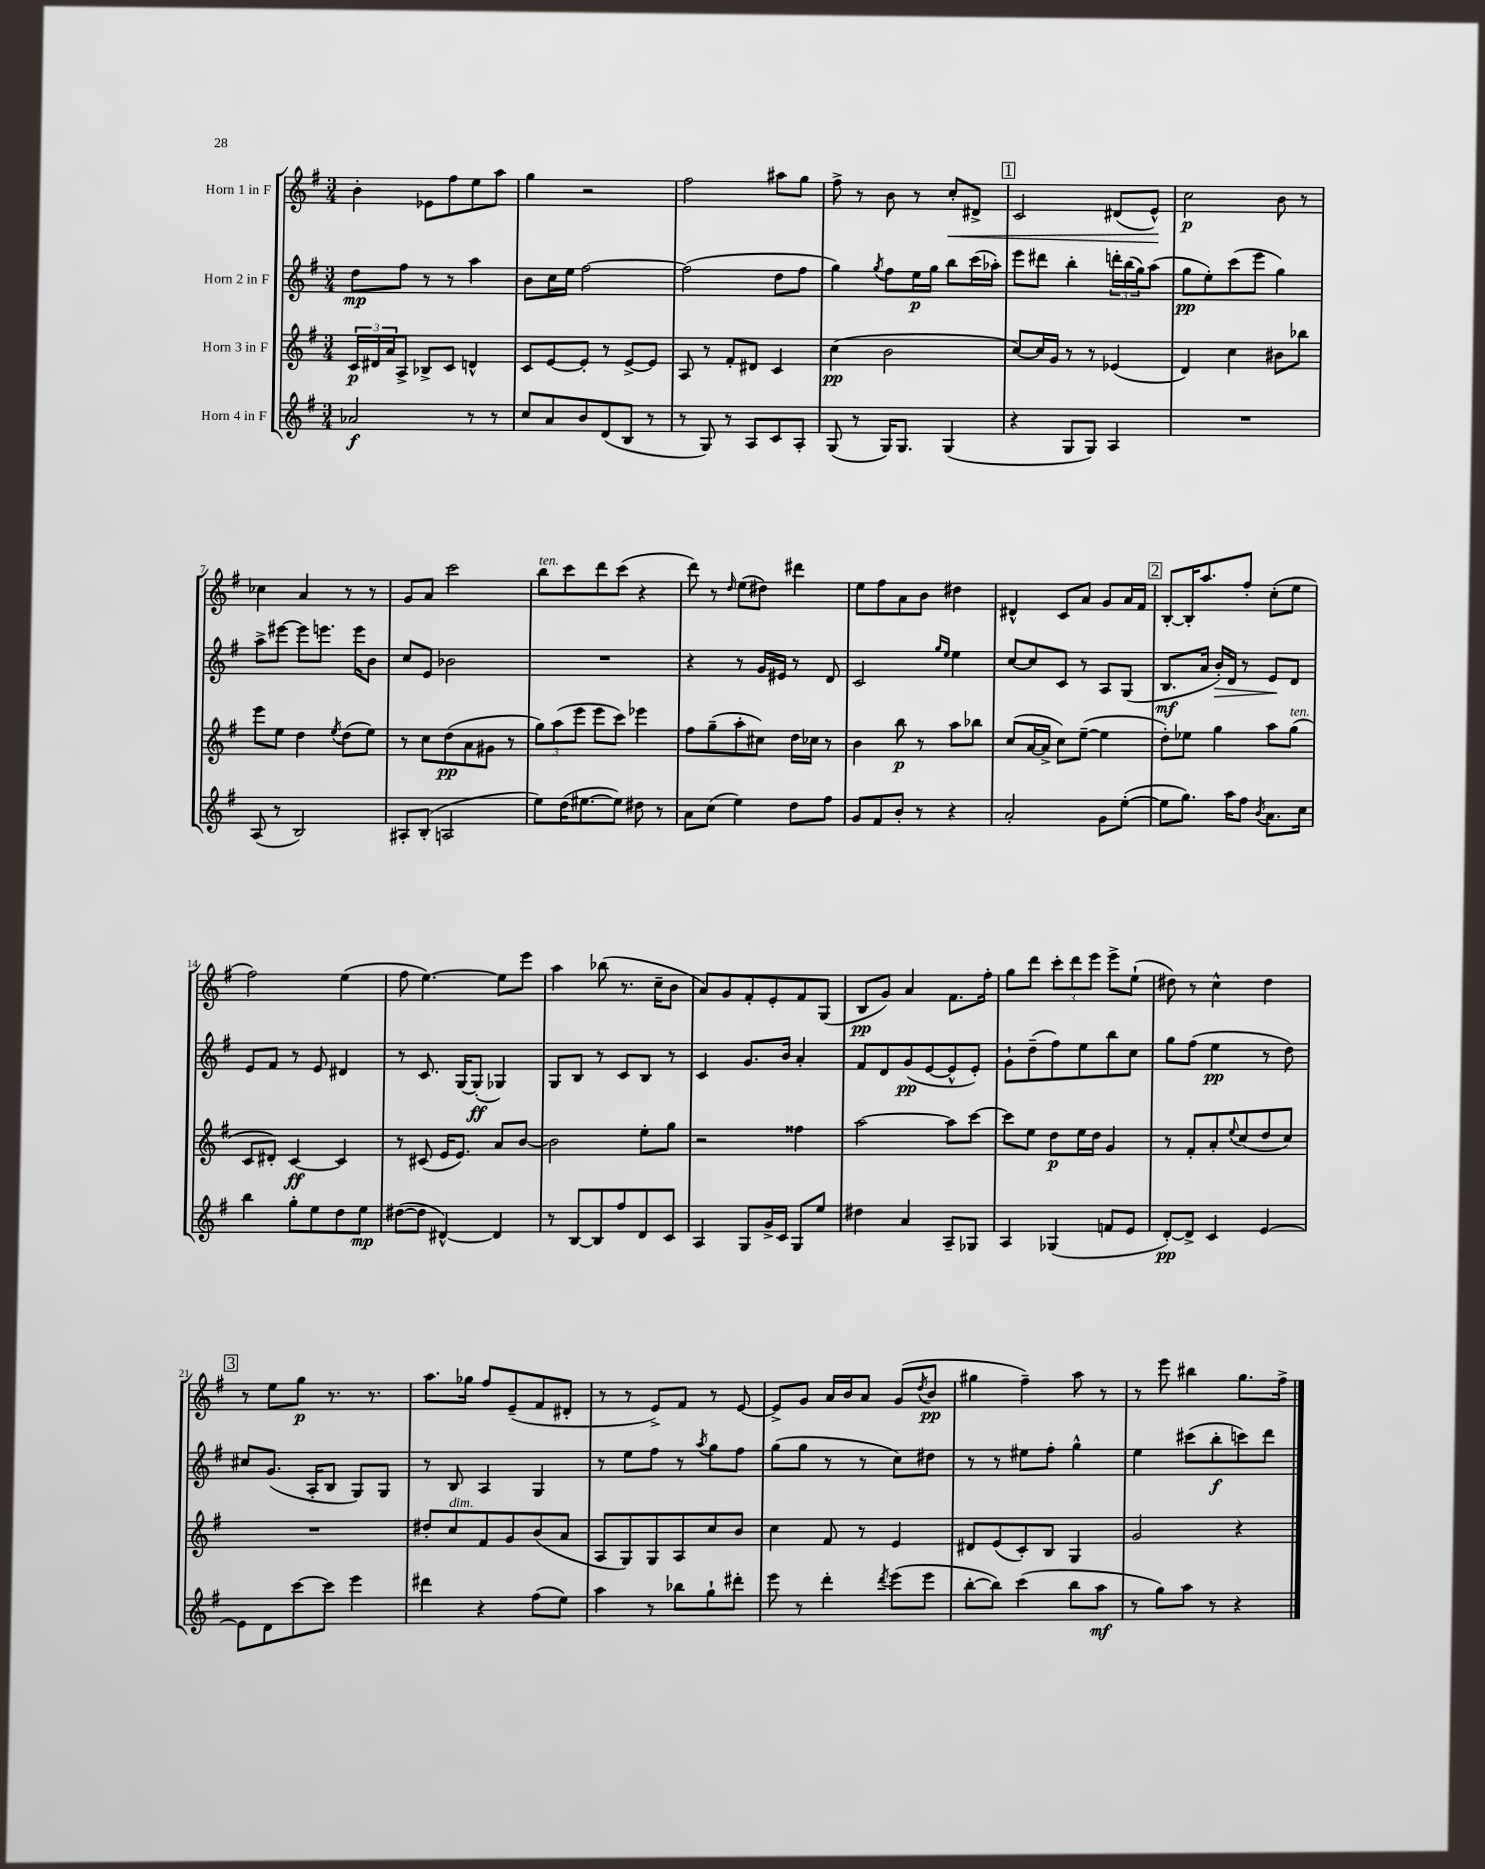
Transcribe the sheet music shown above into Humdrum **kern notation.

**kern	**dynam	**kern	**dynam	**kern	**dynam	**kern	**dynam
*part4	*part4	*part3	*part3	*part2	*part2	*part1	*part1
*staff4	*staff4	*staff3	*staff3	*staff2	*staff2	*staff1	*staff1
*I"Horn 4 in F	*	*I"Horn 3 in F	*	*I"Horn 2 in F	*	*I"Horn 1 in F	*
*clefG2	*	*clefG2	*	*clefG2	*	*clefG2	*
*k[f#]	*	*k[f#]	*	*k[f#]	*	*k[f#]	*
*M3/4	*	*M3/4	*	*M3/4	*	*M3/4	*
=1	=1	=1	=1	=1	=1	=1	=1
2a-X/	f	24c/LL	p	8dd\L	mp	4b'\	.
.	.	24d#X/	.	.	.	.	.
.	.	24a/J	.	.	.	.	.
.	.	8A^/J	.	8ff#\J	.	.	.
.	.	8B-X^/L	.	8r	.	8e-X\L	.
.	.	8c/J	.	8r	.	8ff#\	.
8r	.	4dn^^/	.	4aa\	.	8ee\	.
8r	.	.	.	.	.	8aa\J	.
=2	=2	=2	=2	=2	=2	=2	=2
8cc/L	.	8c/L	.	8b\L	.	4gg\	.
8a/	.	[8e/	.	16cc\L	.	.	.
.	.	.	.	16ee\JJ	.	.	.
8b/	.	8e'/J]	.	[2ff#\	.	2r	.
(8d/	.	8r	.	.	.	.	.
8B/J	.	[8e^/L	.	.	.	.	.
8r	.	8e/J]	.	.	.	.	.
=3	=3	=3	=3	=3	=3	=3	=3
8r	.	8A/	.	(2ff#\]	.	2ff#\	.
8G/)	.	8r	.	.	.	.	.
8r	.	8f#'/L	.	.	.	.	.
8A/L	.	8d#X/J	.	.	.	.	.
8c/	.	4c/	.	8dd\L	.	8aa#X\L	.
8A'/J	.	.	.	8ff#\J	.	8gg\J	.
=4	=4	=4	=4	=4	=4	=4	=4
(8G/	.	(4cc\	pp	4gg\)	.	8ff#^\	.
8r	.	.	.	.	.	8r	.
.	.	.	.	8qgg/	.	.	.
16G/KL)	.	2b\	.	8ff#\L	.	8b\	.
8.G/J	.	.	.	.	.	.	.
.	.	.	.	16ee\L	p	8r	.
.	.	.	.	16gg\JJ	.	.	.
!	!	!	!	!	!	!	!LO:HP:b
(4G/	.	.	.	8bb\L	.	8cc'/L	<
.	.	.	.	(16ccc\L	.	8d#X^/J	.
.	.	.	.	16aa-X'\JJ)	.	.	.
!!LO:REH:place=s1:t=1
=5	=5	=5	=5	=5	=5	=5	=5
4r	.	[8cc/L)	.	8eee\L	.	2c/	.
.	.	16cc/L]	.	8ddd#X\J	.	.	.
.	.	16g/JJ	.	.	.	.	.
8G/L	.	8r	.	4bb'\	.	.	.
8G/J)	.	8r	.	.	.	.	.
4A/	.	(4e-X/	.	24dddn'\LL	.	(8d#X/L	.
.	.	.	.	(24bb\	.	.	.
.	.	.	.	24gg\J)	.	.	.
.	.	.	.	(8aa\J	.	8e^^/J)	.
.	.	.	.	.	.	.	[
=6	=6	=6	=6	=6	=6	=6	=6
2.r	.	4d/)	.	8gg\L	pp	2cc\	p
.	.	.	.	8ee'\)	.	.	.
.	.	4cc\	.	(8ccc\	.	.	.
.	.	.	.	8eee\J	.	.	.
.	.	8b#X\L	.	4gg\)	.	8b\	.
.	.	8bb-X\J	.	.	.	8r	.
!!LO:LB:g=z
=7	=7	=7	=7	=7	=7	=7	=7
(8A/	.	8eee\L	.	8aa^\L	.	4cc-X\	.
8r	.	8ee\J	.	[8eee#X\J	.	.	.
2B/)	.	4dd\	.	8eee#\L]	.	4a/	.
.	.	.	.	8.eeen\J	.	.	.
.	.	8qee/	.	.	.	.	.
.	.	(8dd\L	.	.	.	8r	.
.	.	.	.	16eee\KL	.	.	.
.	.	8ee\J)	.	8b\J	.	8r	.
=8	=8	=8	=8	=8	=8	=8	=8
8A#X'/L	.	8r	.	8cc/L	.	8g/L	.
(8B'/J	.	8cc\L	.	8e/J	.	8a/J	.
2An/	.	(8dd\	pp	2b-X\	.	2ccc\	.
.	.	8a\	.	.	.	.	.
.	.	8g#X\J	.	.	.	.	.
.	.	8r	.	.	.	.	.
=9	=9	=9	=9	=9	=9	=9	=9
!	!	!	!	!	!	!LO:TX:a:i:t=ten.	!
8ee\L)	.	12gg\L)	.	2.r	.	8bb\L	.
.	.	(12aa\	.	.	.	.	.
(16dd\K	.	.	.	.	.	8ccc\	.
.	.	12eee\J	.	.	.	.	.
[8.ee#X\	.	.	.	.	.	.	.
.	.	8eee\L	.	.	.	8ddd\	.
8ee#\J])	.	8ccc\J)	.	.	.	(8ccc\J	.
8dd#X\	.	4eee-X\	.	.	.	4r	.
8r	.	.	.	.	.	.	.
=10	=10	=10	=10	=10	=10	=10	=10
8a\L	.	8ff#\L	.	4r	.	8ddd\)	.
(8cc\J	.	(8gg~\	.	.	.	8r	.
.	.	.	.	.	.	16qqdd/	.
4ee\)	.	8aa'\	.	8r	.	(8ee\L	.
.	.	8cc#X\J)	.	16g/LL	.	8dd#X\J)	.
.	.	.	.	16e#X/JJ	.	.	.
8dd\L	.	16dd\LL	.	8r	.	4ddd#X\	.
.	.	16cc-X\JJ	.	.	.	.	.
8ff#\J	.	8r	.	8d/	.	.	.
=11	=11	=11	=11	=11	=11	=11	=11
8g/L	.	4b\	.	2c/	.	8ee\L	.
8f#/	.	.	.	.	.	8ff#\	.
8b'/J	.	8bb\	p	.	.	8a\	.
8r	.	8r	.	.	.	8b\J	.
.	.	.	.	16qqgg/LL	.	.	.
.	.	.	.	16qqee/JJ	.	.	.
4r	.	8aa\L	.	4ee\	.	4dd#X\	.
.	.	8bb-X\J	.	.	.	.	.
=12	=12	=12	=12	=12	=12	=12	=12
2a'/	.	(8cc/L	.	[8cc/L	.	4d#X^^/	.
.	.	[16a/L	.	8cc/]	.	.	.
.	.	16a^/JJ]	.	.	.	.	.
.	.	8cc\L)	.	8c/J	.	8c/L	.
.	.	([8ee~\J	.	8r	.	8a/J	.
8g\L	.	4ee\]	.	8A/L	.	8g/L	.
([8ee'\J	.	.	.	(8G/J	.	16a/L	.
.	.	.	.	.	.	16f#/JJ	.
!!LO:REH:place=s1:t=2
=13	=13	=13	=13	=13	=13	=13	=13
8ee\L]	.	8dd'\L)	.	8.B/L	mf	[8B'/L	.
8.gg\J)	.	8ee-X\J	.	.	.	16B'/K]	.
.	.	.	.	16a/Jk	.	8.aa/	.
!	!	!	!	!	!LO:HP:b	!	!
.	.	4gg\	.	16b'/LL)	>	.	.
16aa\KL	.	.	.	16d/JJ	.	.	.
8ff#\J	.	.	.	8r	.	8ff#'/J	.
8qb/	.	.	.	.	.	.	.
8.a\L	.	8aa\L	.	8e/L	.	(8cc'\L	.
!	!	!LO:TX:a:i:t=ten.	!	!	!	!	!
.	.	(8gg\J	.	8d/J	]	8ee\J	.
16cc\Jk	.	.	.	.	.	.	.
!!LO:LB:g=z
=14	=14	=14	=14	=14	=14	=14	=14
4bb\	.	8c/L	.	8e/L	.	2ff#\)	.
.	.	8d#X'/J)	.	8f#/J	.	.	.
8gg'\L	.	[4c/	ff	8r	.	.	.
8ee\	.	.	.	8e/	.	.	.
8dd\	.	4c/]	.	4d#X/	.	(4ee\	.
8ee\J	mp	.	.	.	.	.	.
=15	=15	=15	=15	=15	=15	=15	=15
([8dd#X\L	.	8r	.	8r	.	8ff#\	.
8dd#\J]	.	(8c#X/	.	8.c/	.	[4.ee\)	.
[4d#X^^/)	.	16e/KL	.	.	.	.	.
.	.	8.e/J)	.	[16G/KL	.	.	.
.	.	.	.	(8G'/J]	ff	.	.
4d#/]	.	8a/L	.	4G-X/)	.	8ee\L]	.
.	.	[8b/J	.	.	.	8eee\J	.
=16	=16	=16	=16	=16	=16	=16	=16
8r	.	2b\]	.	8G/L	.	4aa\	.
[8B/L	.	.	.	8B/J	.	.	.
8B/]	.	.	.	8r	.	(8bb-X\	.
8ff#/	.	.	.	8c/L	.	8.r	.
8d/	.	8ee'\L	.	8B/J	.	.	.
.	.	.	.	.	.	16cc~\KL	.
8c/J	.	8gg\J	.	8r	.	8b\J	.
=17	=17	=17	=17	=17	=17	=17	=17
4A/	.	2r	.	4c/	.	8a/L)	.
.	.	.	.	.	.	8g/	.
8G/L	.	.	.	8.g/L	.	8f#'/	.
16g^/L	.	.	.	.	.	8e'/	.
16c/JJ	.	.	.	16b/Jk	.	.	.
8G/L	.	4ff##X\	.	4a'/	.	8f#/	.
8ee/J	.	.	.	.	.	(8G/J	.
=18	=18	=18	=18	=18	=18	=18	=18
4dd#X\	.	[2aa\	.	8f#/L	.	8B/L	pp
.	.	.	.	8d/	.	8g/J)	.
4a/	.	.	.	(8g/	pp	4a/	.
.	.	.	.	[8e/	.	.	.
8A~/L	.	8aa\L]	.	8e^^/]	.	8.f#\L	.
8G-X/J	.	[8ccc\J	.	8e'/J)	.	.	.
.	.	.	.	.	.	16ff#'\Jk	.
=19	=19	=19	=19	=19	=19	=19	=19
4A/	.	8ccc\L]	.	8g`\L	.	8gg\L	.
.	.	8ee\J	.	(8dd~\	.	8ddd\J	.
(4G-X/	.	8dd\L	p	8ff#\)	.	12ccc'\L	.
.	.	.	.	.	.	12ddd\	.
.	.	16ee\L	.	8ee\	.	.	.
.	.	.	.	.	.	12eee\J	.
.	.	16dd\JJ	.	.	.	.	.
8fn/L	.	4g/	.	8bb\	.	8eee^\L	.
8e/J	.	.	.	8cc\J	.	(8ee`\J	.
=20	=20	=20	=20	=20	=20	=20	=20
[8d'/L)	pp	8r	.	8gg\L	.	8dd#X\)	.
8d^/J]	.	8f#'/L	.	(8ff#\J	.	8r	.
4c/	.	8a'/	.	4ee\	pp	4cc^^\	.
.	.	8qqee/	.	.	.	.	.
.	.	(8cc/	.	.	.	.	.
[4e/	.	8dd/	.	8r	.	4dd#\	.
.	.	8cc/J)	.	8dd\)	.	.	.
!!LO:LB:g=z
!!LO:REH:place=s1:t=3
=21	=21	=21	=21	=21	=21	=21	=21
8e\L]	.	2.r	.	8cc#X/L	.	8r	.
8d\	.	.	.	(8.g/J	.	8ee\L	.
[8ccc\	.	.	.	.	.	8gg\J	p
.	.	.	.	16A'/KL	.	.	.
8ccc\J]	.	.	.	8B/J	.	8.r	.
4eee\	.	.	.	8G/L)	.	.	.
.	.	.	.	.	.	8.r	.
.	.	.	.	8G/J	.	.	.
=22	=22	=22	=22	=22	=22	=22	=22
4ddd#X\	.	8dd#X'/L	.	8r	.	8.aa\L	.
!	!	!LO:TX:a:i:t=dim.	!	!	!	!	!
.	.	8cc/	.	8B/	.	.	.
.	.	.	.	.	.	16gg-X\Jk	.
4r	.	8f#/	.	4A/	.	8ff#/L	.
.	.	8g/	.	.	.	(8e~/	.
(8ff#\L	.	(8b/	.	4G/	.	8f#/	.
8ee\J)	.	8a/J	.	.	.	8d#X'/J	.
=23	=23	=23	=23	=23	=23	=23	=23
4aa\	.	8A/L	.	8r	.	8r	.
.	.	8G/)	.	8ee\L	.	8r	.
8r	.	8G/	.	8ff#\J	.	8e^/L)	.
8bb-X\L	.	8A/	.	8r	.	8f#/J	.
.	.	.	.	8qaa/	.	.	.
8gg`\	.	8cc/	.	8gg\L	.	8r	.
8ddd#X'\J	.	8b/J	.	8ff#\J	.	[8e/	.
=24	=24	=24	=24	=24	=24	=24	=24
8eee\	.	4cc\	.	(8gg\L	.	8e^/L]	.
8r	.	.	.	8gg\J	.	8g/J	.
4ddd'\	.	8f#/	.	8r	.	16a/LL	.
.	.	.	.	.	.	16b/J	.
.	.	8r	.	8r	.	8a/J	.
8qddd/	.	.	.	.	.	.	.
(8eee\L	.	4e/	.	8cc\L)	.	(8g/L	.
.	.	.	.	.	.	8qdd/	.
8eee\J	.	.	.	8dd#X\J	.	8b/J	pp
=25	=25	=25	=25	=25	=25	=25	=25
[8bb'\L	.	8d#X/L	.	8r	.	4gg#X\	.
8bb\J])	.	(8e/	.	8r	.	.	.
(4ccc\	.	8c'/)	.	8ee#X\L	.	4ff#~\)	.
.	.	8B/J	.	8ff#'\J	.	.	.
8bb\L	.	4G/	.	4gg^^\	.	8aa\	.
8aa\J	mf	.	.	.	.	8r	.
=26	=26	=26	=26	=26	=26	=26	=26
8r	.	2g/	.	4ee\	.	8r	.
8gg\L)	.	.	.	.	.	8eee\	.
8aa\J	.	.	.	(8ccc#X\L	.	4bb#X\	.
8r	.	.	.	8bb'\	f	.	.
4r	.	4r	.	8cccn\)	.	8.gg\L	.
.	.	.	.	8ddd\J	.	.	.
.	.	.	.	.	.	16ff#^\Jk	.
==	==	==	==	==	==	==	==
*-	*-	*-	*-	*-	*-	*-	*-
